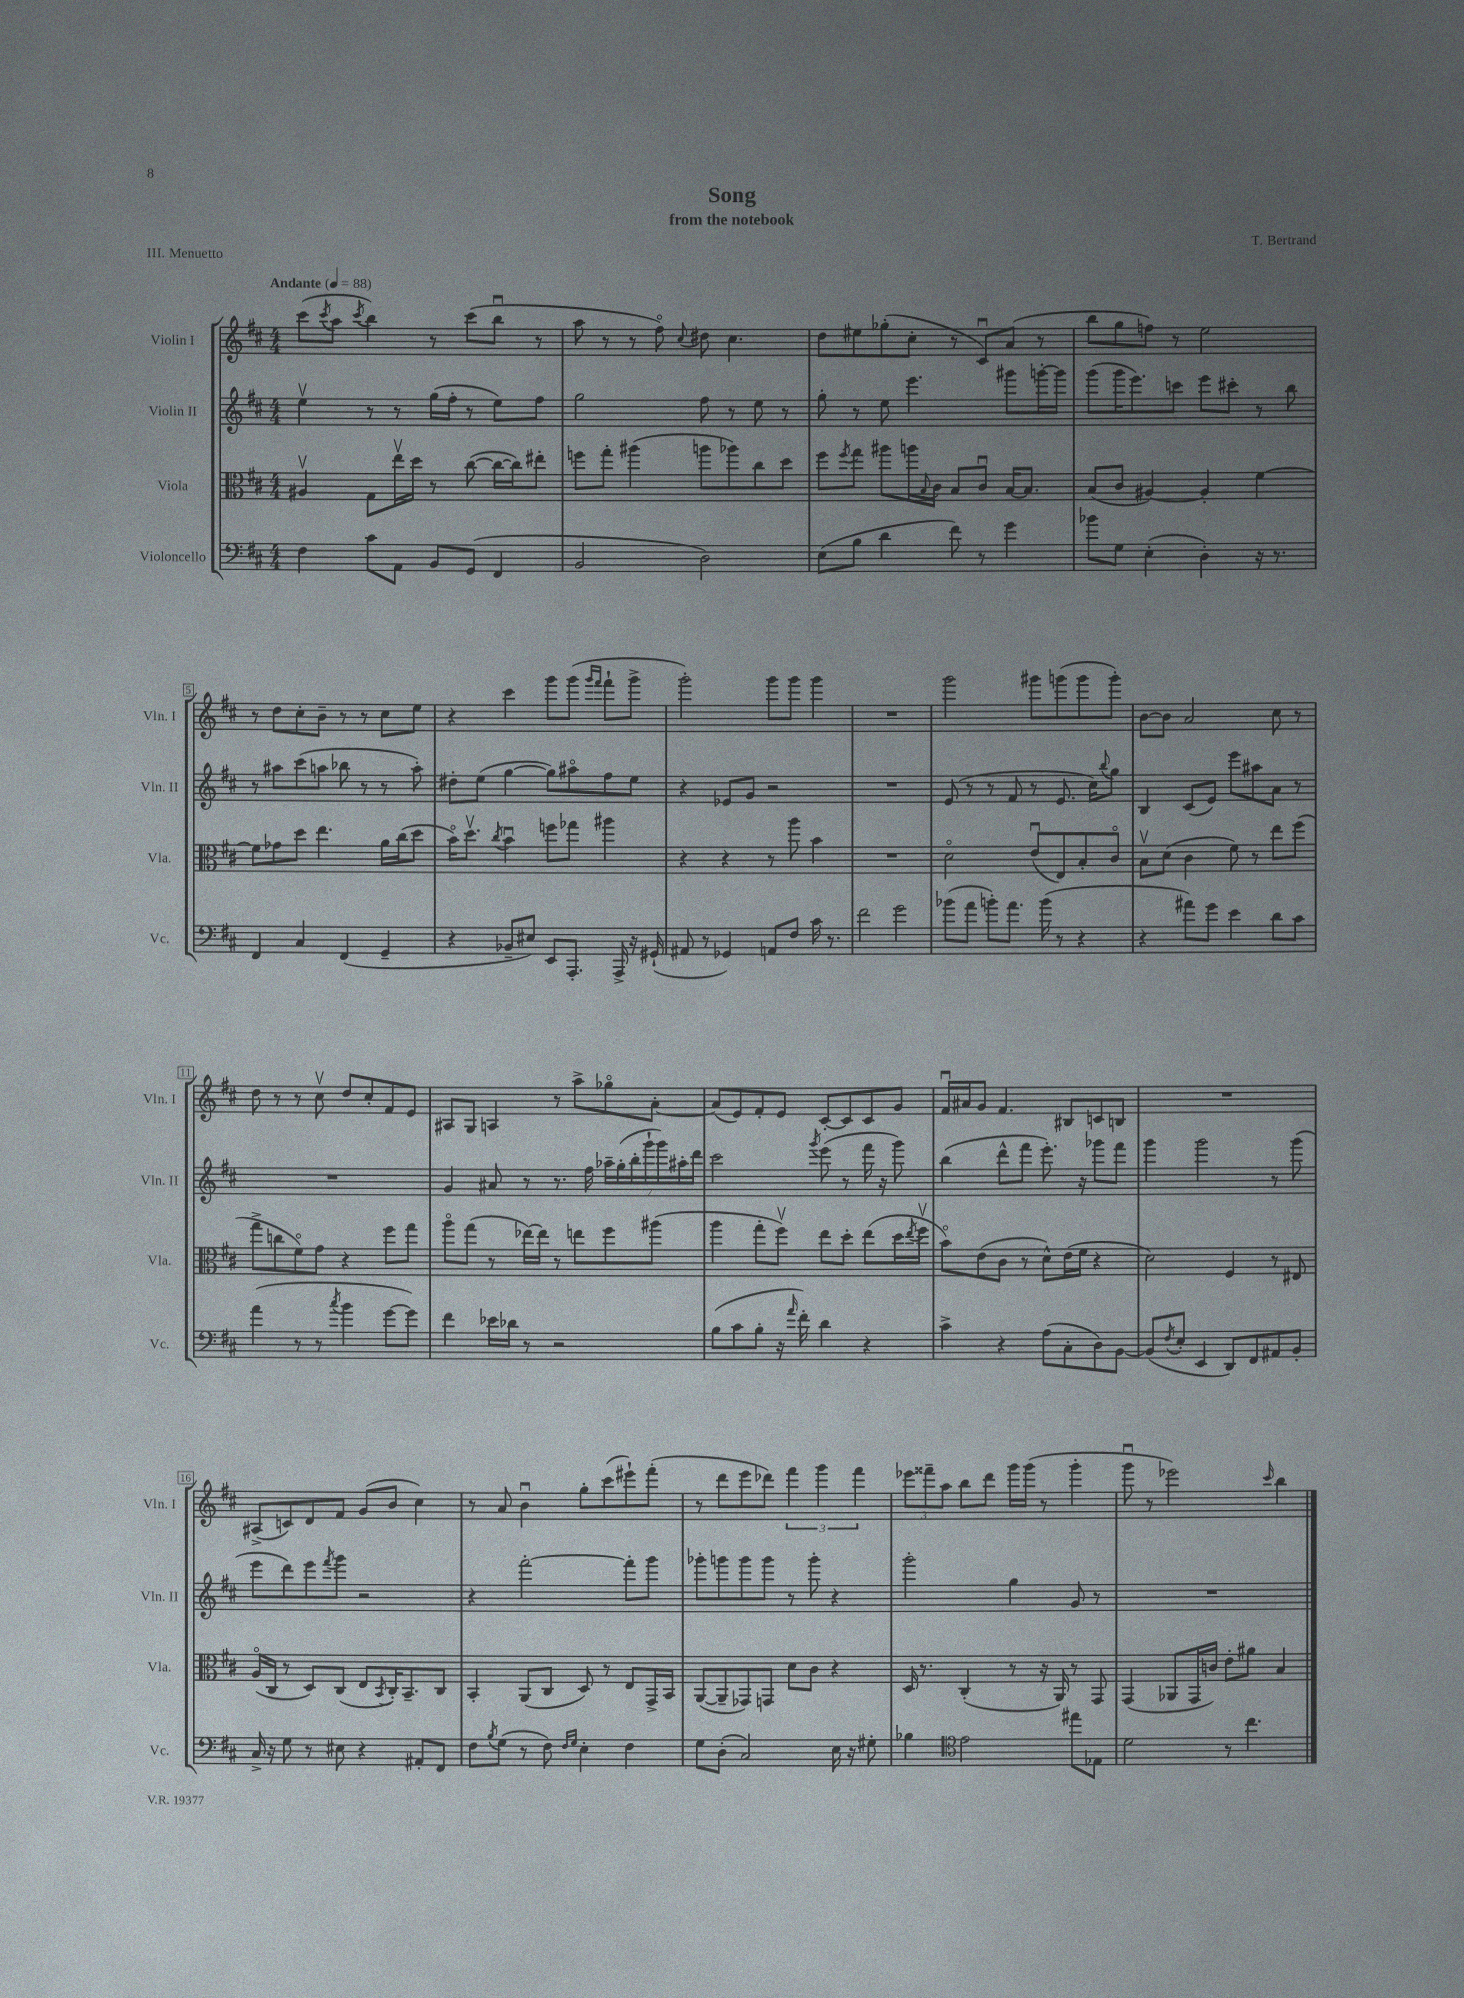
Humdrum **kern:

**kern	**kern	**kern	**kern
*part4	*part3	*part2	*part1
*staff4	*staff3	*staff2	*staff1
*I"Violoncello	*I"Viola	*I"Violin II	*I"Violin I
*I'Vc.	*I'Vla.	*I'Vln. II	*I'Vln. I
*clefF4	*clefC3	*clefG2	*clefG2
*k[f#c#]	*k[f#c#]	*k[f#c#]	*k[f#c#]
*M4/4	*M4/4	*M4/4	*M4/4
*MM88	*MM88	*MM88	*MM88
=1	=1	=1	=1
!	!	!	!LO:TX:a:B:t=Andante
4F#\	4A#Xv/	4eev\	(8ccc#\L
.	.	.	8qccc#/
.	.	.	8aa\J
.	.	.	8qccc#/
8c#\L	8G\L	8r	4bb\)
8AA\J	16eev\L	8r	.
.	16dd\JJ	.	.
8BB/L	8r	(16gg\LL	8r
.	.	16ff#'\JJ	.
(8GG/J	([8cc#\	8r	(8ccc#\L
4FF#/	16cc#\LL_	8ee\L)	8bbu\J
.	16cc#\J])	.	.
.	8ee#X'\J	8ff#\J	8r
=2	=2	=2	=2
2BB/	8ffn\L	2gg\	8aa\
.	8gg'\J	.	8r
.	(4aa#X\	.	8r
.	.	.	8ff#\)
.	.	.	8qqcc#/
2D\)	8aan\L	8ff#\	8dd#X\
.	8aa-X\)	8r	4.cc#\
.	8cc#\	8ee\	.
.	8dd\J	8r	.
=3	=3	=3	=3
(8E\L	8ff#\L	8gg'\	8dd\L
.	8qff#/	.	.
8B\J	8gg\J	8r	8ee#X\
4d\	8aa#X\L	8ee\	(8gg-X'\
.	16aan\L	4.eee\	8cc#'\J
.	8qqB/	.	.
.	16c#\JJ	.	.
8f#\)	8B/L	.	8r
8r	8c#u/J	.	8c#u/L)
4g\	[16B/KL	8ggg#X\L	(8a/J
.	8.B/J]	.	.
.	.	[16gggn'\L	8r
.	.	16ggg\JJ]	.
=4	=4	=4	=4
8b-X\L	(8B/L	(8ggg\L	8bb\L
8G\J	8c#/J	16ggg\K	8gg\
.	.	8.eee\)	.
(4E'\	[4A#X/)	.	8ffn\J)
.	.	8cccn\J	8r
4D'\)	4A#'/]	8eee\L	2ee\
.	.	8ccc#X'\J	.
16r	[4f#\	8r	.
8.r	.	.	.
.	.	8bb\	.
!!LO:LB:g=z
=5	=5	=5	=5
4FF#/	8f#\L]	8r	8r
.	8g-X\	8aa#X\L	8dd\L
4C#/	8dd\J	(8ccc#\	8cc#'\
.	4.ee\	8aan\J	8b~\J
(4FF#/	.	8bb-X\	8r
.	.	8r	8r
4GG~/	16a\LL	8r	8cc#\L
.	(16cc#\J	.	.
.	8dd\J	8aa'\)	8ee\J
=6	=6	=6	=6
4r	16b\KL)	8dd#X'\L	4r
.	8.ddv\J	.	.
.	.	(8ee\J	.
.	8qcc#/	.	.
8BB-X~/L	4bu\	[4gg\	4ccc#\
8E#X/J)	.	.	.
8EE/L	8ffn\L	8gg\L])	8ggg\L
8.AAA'/J	8gg-X\J	8aa#X\	(8ggg\J
.	.	.	16qqggg/LL
.	.	.	16qqfff#/JJ
.	4aa#X\	8ff#\	8fff#`\L
16AAA^/	.	.	.
16r	.	8ee\J	8ggg^\J
(16GG#X`/	.	.	.
=7	=7	=7	=7
8AA#X/	4r	4r	2ggg'\)
8r	.	.	.
4GG-X/)	4r	8e-X/L	.
.	.	8g/J	.
8AAn/L	8r	2r	8ggg\L
8F#/J	8aa\	.	8ggg\J
16c#\	4b\	.	4ggg\
8.r	.	.	.
=8	=8	=8	=8
2f#\	1r	1r	1r
2g\	.	.	.
=9	=9	=9	=9
(8b-X\L	2d\	(8e/	2ggg\
8a\J	.	8r	.
8bn'\L)	.	8r	.
8.a\J	.	8f#/	.
.	(8eu/L	8r	8ggg#X\L
(16b\	.	.	.
8r	8E/)	8.e/	(8gggn\
4r	8B'/	.	8ggg\
.	.	16cc#\KL)	.
.	.	8qqbb/	.
.	8c#/J	8gg\J	8ggg'\J)
=10	=10	=10	=10
4r	8Bv\L	4B/	[8b\L
.	(8d\J	.	8b\J]
8a#X\L)	4c#\	(8c#/L	2a/
8g\J	.	8e/J)	.
4e\	8f#\)	8eee\L	.
.	8r	8aa#X\	.
8d\L	8ee\L	8a\J	8cc#\
8c#\J	(8ff#\J	8r	8r
!!LO:LB:g=z
=11	=11	=11	=11
(4a\	8gg^\L	1r	8dd\
.	8ccn\	.	8r
8r	8f#\)	.	8r
8r	8g\J	.	8cc#v\
8qcc#/	.	.	.
4b\	4r	.	8dd/L
.	.	.	8cc#'/
[8g\L	8ff#\L	.	8f#/
8g\J])	8gg\J	.	8e/J
=12	=12	=12	=12
4f#\	8aa\L	4g/	8A#X/L
.	(8gg\J	.	8G/J
16e-X\LL	8r	8a#X/	4An/
16d-X\JJ	.	.	.
8r	[16ee-X\LL)	8r	.
.	16ee-\JJ]	.	.
2r	8r	8.r	8r
.	8een\L	.	8aa^\L
.	.	16ff#\	.
.	8ff#\	28aa-X~\LL	8gg-X\
.	.	(28gg'\	.
.	.	28bb'\	.
.	.	28ggg`\	.
.	(8aa#X\J	.	[8a'\J
.	.	28ggg\)	.
.	.	28aa#X'\	.
.	.	28ddd\JJ	.
=13	=13	=13	=13
(8B\L	4aa\	2ccc#\	(8a/L]
8c#\	.	.	8e/)
8B'\J	8gg'\L	.	8f#'/
16r	8ff#v\J)	.	8e/J
16qqa/	.	.	.
16f#'\)	.	.	.
.	.	8qggg/	.
4d\	8ee\L	(8eee\	[8c#'/L
.	8dd'\J	8r	8c#/]
4r	(8ee\L	16fff#\	8c#/
.	.	16r	.
.	16dd\L	8ggg\)	8g/J
.	8qee/	.	.
.	16ff#v\JJ	.	.
=14	=14	=14	=14
4c#^\	8b\L)	(4bb\	16f#u/LL
.	.	.	16a#X/J
.	(8e\	.	8g/J
4r	8c#\J	8ddd^^\L	4.f#/
.	8r	8fff#\J	.
(8A\L	8d^^\L)	8.eee'\)	.
8C#'\	(16e\L	.	8B#X/L
.	16f#\JJ	16r	.
8D\)	4r	8ggg-X\L	8cn/
[8BB\J	.	8fff#\J	8Bn/J
=15	=15	=15	=15
(8BB/L]	2d\)	4ggg\	1r
8qF#/	.	.	.
8E'/J	.	.	.
4EE/	.	2ggg\	.
8DD/L)	4F#/	.	.
8FF#/	.	.	.
8AA#X/	8r	8r	.
8BB'/J	8E#X/	(8ggg\	.
!!LO:LB:g=z
=16	=16	=16	=16
16C#^/	(16A/LL	8eee\L	(8A#X^/L
16r	16C#/JJ	.	.
8G\	8r	8ddd\)	8cn/)
8r	8D/L)	8eee\	8d/
.	.	8qfff#/	.
8E#X\	(8C#/J	8ggg\J	8f#/J
4r	8E/L	2r	(8g/L
.	8qBB/	.	.
.	16C#'/K)	.	8b/J
.	8.BB~/	.	.
8AA#X'/L	.	.	4cc#\)
8FF#/J	8C#/J	.	.
=17	=17	=17	=17
8F#\L	4BB'/	4r	8r
8qB/	.	.	.
(8G\J	.	.	8a/
8r	(8AA/L	[2fff#'\	4bu\
8F#\)	8C#/J	.	.
16qqF#/LL	.	.	.
16qqG/JJ	.	.	.
4E'\	8D/)	.	8gg'\L
.	8r	.	(8ccc#\
4F#\	8E/L	8fff#'\L]	8eee#X`\)
.	16GG^/L	8ggg\J	(8fff#'\J
.	16BB/JJ	.	.
=18	=18	=18	=18
8G\L	([8AA/L	8ggg-X'\L	8r
(8D'\J	8AA~/]	8gggn\	8ddd\L
2C#/)	8GG-X/)	8ggg\	8eee\
.	8GGn/J	8ggg\J	8ddd-X\J)
.	8d\L	8r	6fff#\
.	8c#\J	8ggg'\	.
.	.	.	6ggg\
16E\	4r	4r	.
16r	.	.	.
.	.	.	6fff#\
8G#X'\	.	.	.
=19	=19	=19	=19
4B-X\	16D/	2ggg'\	12eee-X\L
.	8.r	.	.
.	.	.	12fff##X~\
.	.	.	12aa\J
*clefC4	*	*	*
2e\	(4C#'/	.	8bb\L
.	.	.	8ddd\J
.	8r	4gg\	16ggg\LL
.	.	.	(16ggg\JJ
.	16r	.	8r
.	16AA/)	.	.
8ee#X\L	8r	8g/	4ggg'\
8E-X\J	8GG/	8r	.
=20	=20	=20	=20
2d\	(4GG/	1r	8gggu\
.	.	.	8r
.	8AA-X/L	.	2eee-X\)
.	16GG/L	.	.
.	16cn/JJ)	.	.
8r	8e'\L	.	.
4.cc#\	8a#X\J	.	.
.	.	.	16qqccc#/
.	4B/	.	4bb\
==	==	==	==
*-	*-	*-	*-
